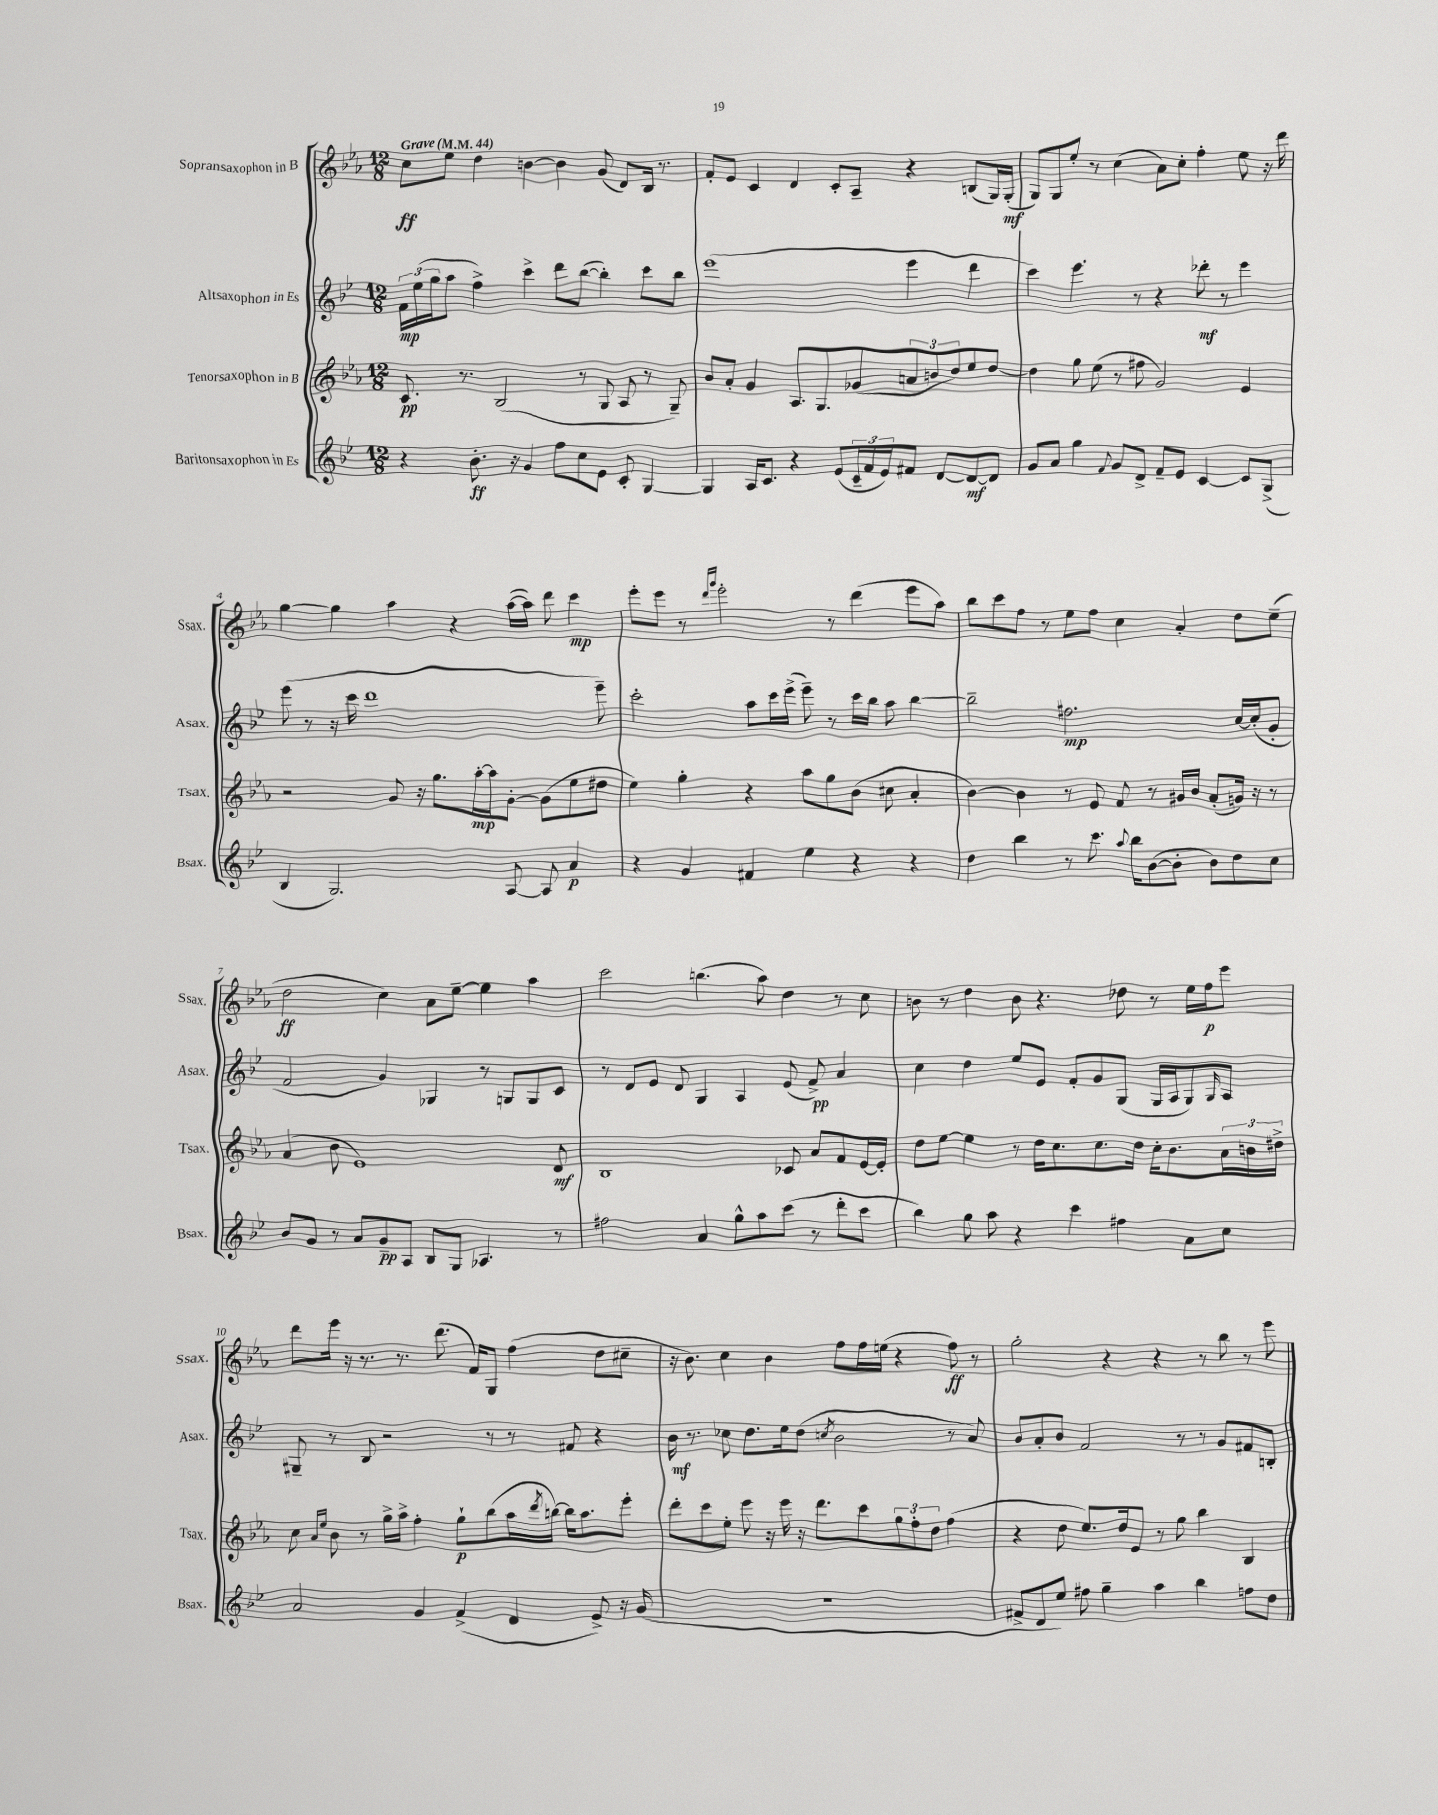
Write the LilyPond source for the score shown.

<<
\new StaffGroup <<
\new Staff = "s0" \with { instrumentName = "Sopransaxophon in B" shortInstrumentName = "Ssax." } {
    \clef treble \key ees \major \numericTimeSignature \time 12/8 \tempo "Grave" 4 = 44
    c''8\ff ees''8 d''4 b'4~ b'4 g'8( d'8) bes16 r8. |
    f'8-. ees'8 c'4 d'4 c'8-. aes8-- r4 b8( g16) g16-.\mf( |
    g8) g8 ees''8-. r8 c''4( aes'8) c''8-. f''4-. ees''8 r16 d'''16 |
    g''4~ g''4 aes''4 r4 aes''16~( aes''16) d'''8 c'''4\mp |
    ees'''8-. ees'''8 r8 \grace { d'''16 g'''16 } ees'''2-. r8 d'''4( ees'''8 aes''8) |
    bes''8 c'''8 f''8 r8 ees''8 f''8 c''4 aes'4-. d''8 ees''8--( |
    d''2\ff c''4) aes'8 ees''8~-- ees''4 aes''4 |
    c'''2 b''4.( aes''8) d''4 r8 c''8 |
    b'8 r8 d''4 b'8 r4. des''8 r8 ees''16 f''16\p ees'''8 |
    d'''8 ees'''16 r16 r8. r8. d'''8.( f'16) g8 f''4( d''8 cis''8-- |
    r16 bes'8.) c''4 bes'4 f''8 f''16 e''16( r4 f''8\ff) r8 |
    g''2-. r4 r4 r8 bes''8 r8 ees'''8 \bar "|." |
}
\new Staff = "s1" \with { instrumentName = "Altsaxophon in Es" shortInstrumentName = "Asax." } {
    \clef treble \key bes \major \numericTimeSignature \time 12/8
    \tuplet 3/2 { f'16\mp ees''16( g''16 } a''8 f''4->) c'''4-> d'''8 bes''8~( bes''4-.) c'''8 bes''8 |
    ees'''1( ees'''4 d'''4 |
    c'''4) ees'''4. r8 r4 des'''8-.\mf r8 ees'''4 |
    ees'''8( r8 r16 c'''16 d'''1 ees'''8--) |
    c'''2-. a''8 c'''16 ees'''16->( ees'''8--) r8 c'''16 bes''16 a''8 bes''4~ |
    bes''2-- fis''2.\mp c''16~ c''16-.( g'8-. |
    f'2 g'4) ges4 r8 g8 g8 c'8 |
    r8 d'8 ees'8 d'8 g4 a4 ees'8( f'8->\pp) a'4 |
    c''4 d''4 ees''8 ees'8 f'8-. g'8 g8( g16 a16 g8) \grace { g16 } a8 |
    gis8-- r8 bes8 r2 r8 r8 fis'8 r4 |
    bes'16\mf r8. ces''8 d''8. ees''16 d''8( \acciaccatura { c''8 } bes'2 r8 a'8) |
    bes'8 a'8-. bes'8 f'2 r8 r8 g'8 fis'8 b8-. \bar "|." |
}
\new Staff = "s2" \with { instrumentName = "Tenorsaxophon in B" shortInstrumentName = "Tsax." } {
    \clef treble \key ees \major \numericTimeSignature \time 12/8
    c'8.\pp r8. bes2( r8 g8 aes8 r8 g8--) |
    bes'8 aes'8-. g'4 aes8. g8. ges'8( \tuplet 3/2 { a'8 b'8 d''8) } ees''8 d''8~ |
    d''4 g''8 ees''8( r8 fis''8 g'2) ees'4 |
    r2 g'8 r16 g''8. aes''16~-.\mp aes''16 g'8~-. g'8( ees''8 dis''8 |
    ees''4) g''4-. r4 aes''8 g''8 bes'8( cis''8 aes'4-. |
    bes'4~) bes'4 r8 ees'8 f'8 r8 gis'16 bes'16 aes'8-.( g'16) r16 r8 |
    aes'4( bes'8 ees'1) d'8\mf |
    bes1 ces'8 aes'8 f'8 ees'16~ ees'16-. |
    d''8 ees''8~ ees''4 r8 d''16 c''8. c''8. d''16 c''16-. bes'8. \tuplet 3/2 { aes'16 b'16 dis''16-> } |
    c''8 \grace { aes'16 ees''16 } bes'8 r8 g''16-> aes''16-> f''4-. g''8-!\p bes''8( aes''16 \acciaccatura { d'''8 } b''16~) b''16 aes''8. ees'''8-. |
    d'''8-. c'''8 ees''8-. ees'''8 r16 ees'''16 r16 d'''8. c'''8 \tuplet 3/2 { g''8 f''8-. d''8 } f''4( |
    r4 d''8 ees''8.) d''16 ees'8 r8 g''8 bes''4 bes4 \bar "|." |
}
\new Staff = "s3" \with { instrumentName = "Baritonsaxophon in Es" shortInstrumentName = "Bsax." } {
    \clef treble \key bes \major \numericTimeSignature \time 12/8
    r4 bes'8.-.\ff r16 g'4 f''8 c''8 ees'8 c'8-. g4~ |
    g4 a16 c'8. r4 ees'8( \tuplet 3/2 { c'16-- f'16 ees'16) } fis'8 d'8~ d'8~\mf d'8 |
    g'8 a'8 g''4 \appoggiatura { f'8 } g'8 d'8-> f'8-- ees'8 c'4~ c'8 g8->( |
    bes4 g2.) a8~ a8 a'4\p |
    r4 g'4 fis'4 ees''4 r4 r4 |
    d''4 bes''4 r8 c'''8. \appoggiatura { a''8 } bes''16 bes'8~( bes'8-. bes'8) d''8 c''8 |
    bes'8 g'8 r8 a'8 g'8--\pp a8 bes8 g8 aes4. r8 |
    fis''2 a'4 g''8-^ a''8 c'''8( r8 d'''8-. c'''8 |
    bes''4) g''8 a''8 r4 c'''4 fis''4 a'8 c''8 |
    a'2 g'4 f'4->( d'4 ees'8->) r16 g'16( |
    R1. |
    fis'8-> d'8 ees''8) fis''8 g''4-- a''4 bes''4 f''8 d''8 \bar "|." |
}
>>
>>
